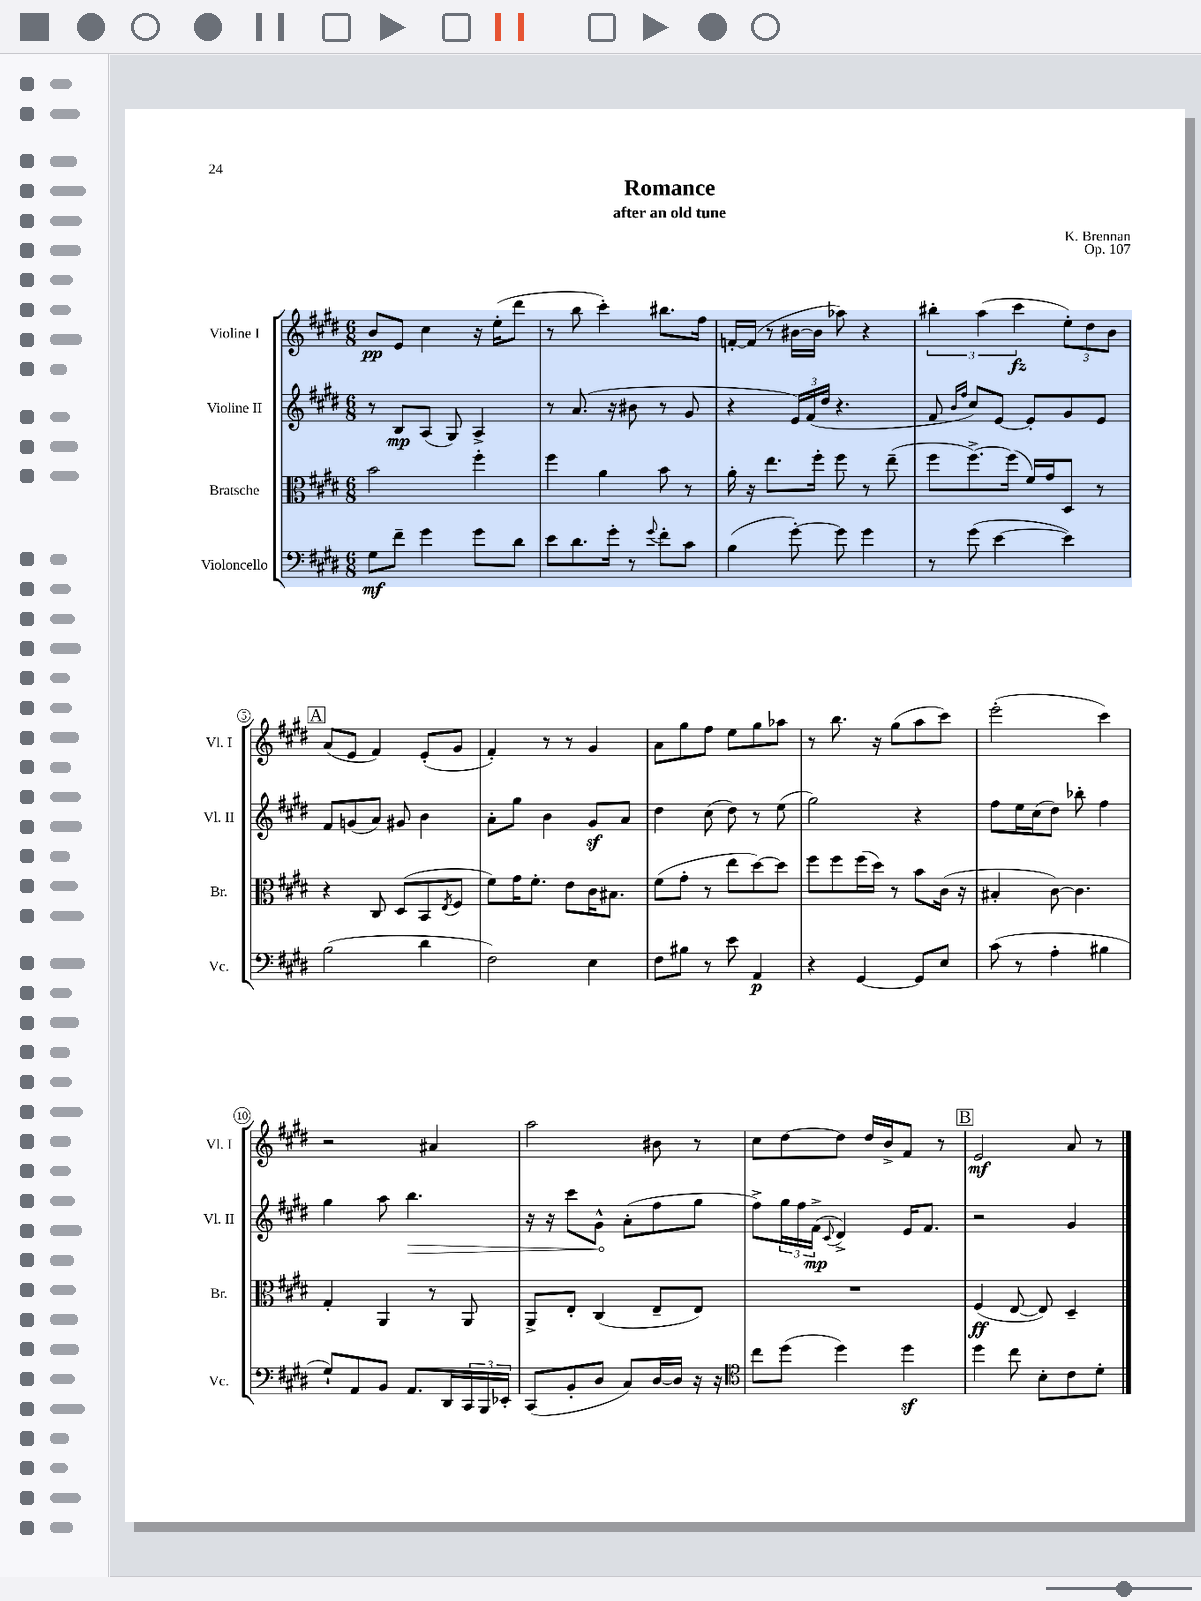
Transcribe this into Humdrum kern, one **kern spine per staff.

**kern	**kern	**kern	**kern
*staff4	*staff3	*staff2	*staff1
*clefF4	*clefC3	*clefG2	*clefG2
*k[f#c#g#d#]	*k[f#c#g#d#]	*k[f#c#g#d#]	*k[f#c#g#d#]
*M6/8	*M6/8	*M6/8	*M6/8
8G#	2b	8r	8b
8f#~	.	8B	8e
4g#	.	(8A	4cc#
.	.	8G#)	.
8g#	4ff#'	4A^	16r
.	.	.	(16ee'
8d#	.	.	8ddd#
=	=	=	=
8e	4ff#	8r	8r
8.d#	.	(8.a	8bb
.	4a	.	4ccc#')
16g#'	.	16r	.
8r	.	8b#	.
8qqg#	.	.	.
8f#'	8b	8r	8.bb#
8c#	8r	8g#	.
.	.	.	16ff#
=	=	=	=
(4B	16a'	4r	[16f'
.	16r	.	(16f]
.	8.ee	.	8r
[8g#')	.	24e)	[16b#
.	.	(24f#	.
.	16ff#'	.	16b#]
.	.	24dd#	.
8g#]	8ff#	4.r	8aa-)
4g#	8r	.	4r
.	(8ee~	.	.
=	=	=	=
8r	8ff#	8f#	6bb#'
.	.	16qqb	.
.	.	16qqff#	.
(8g#	[8.ff#^)	8cc#)	.
.	.	.	(6aa
[4e	.	[8e	.
.	(16ff#]	.	.
.	.	.	6ccc#
.	16f#)	8e']	.
.	16g#	.	.
4e])	8D#	8g#	12ee')
.	.	.	12dd#
.	8r	8e	.
.	.	.	12b
=	=	=	=
(2B	4r	8f#	(8a
.	.	(8g	8e
.	8C#	8a)	4f#)
.	(8D#	8g#	.
4d#	8BB	4b	(8e'
.	8qE	.	.
.	8F#	.	8g#
=	=	=	=
2F#)	8f#)	8a'	4f#')
.	16g#	8gg#	.
.	8.f#'	.	.
.	.	4b	8r
.	8e	.	8r
4E	16c#	8g#	4g#
.	8.B#	.	.
.	.	8a	.
=	=	=	=
8F#	(8f#	4dd#	8a
8B#	8g#'	.	8gg#
8r	8r	(8cc#	8ff#
8e	8ee	8dd#)	8ee
4AA	[8dd#)	8r	8gg#
.	8dd#]	(8ee	8aa-
=	=	=	=
4r	8ff#	2gg#)	8r
.	8ff#	.	8.bb
[4GG#	(16ff#	.	.
.	16dd#)	.	16r
.	8r	.	(8gg#
8GG#]	8b	4r	8aa
8E	(16c#	.	8ccc#)
.	16r	.	.
=	=	=	=
(8c#	4B#'	8ff#	(2eee'
8r	.	16ee	.
.	.	(16cc#	.
4A'	[8c#)	8dd#)	.
.	4.c#]	8bb-'	.
4B#	.	4ff#	4ccc#)
=	=	=	=
8G#`)	4G#'	4gg#	2r
8AA	.	.	.
8BB	4AA	8aa	.
8.AA	.	4.bb	.
.	8r	.	4a#
16DD#	.	.	.
24CC#	8AA	.	.
24BBB	.	.	.
24EE-'	.	.	.
=	=	=	=
(8CC#	8AA^	16r	2aa
.	.	16r	.
8BB'	8E'	8ccc#	.
8D#	(4C#	8g#^^	.
8C#)	.	(8a'	.
[16D#	8E~	8ff#	8b#
16D#]	.	.	.
16r	8E)	8gg#	8r
16r	.	.	.
=	=	=	=
*clefC4	*	*	*
8cc#	2.r	8ff#^)	8cc#
(8dd#	.	24gg#	[8dd#
.	.	24ff#	.
.	.	(24f#^	.
.	.	8qqc#	.
4dd#)	.	4d#^)	8dd#]
.	.	.	16dd#
.	.	.	16b^
4dd#	.	16e	8f#
.	.	8.f#	.
.	.	.	8r
=	=	=	=
4dd#	(4F#	2r	2e
8cc#	[8E	.	.
8B'	8E])	.	.
8c#	4D#~	4g#	8a
8d#'	.	.	8r
==	==	==	==
*-	*-	*-	*-
